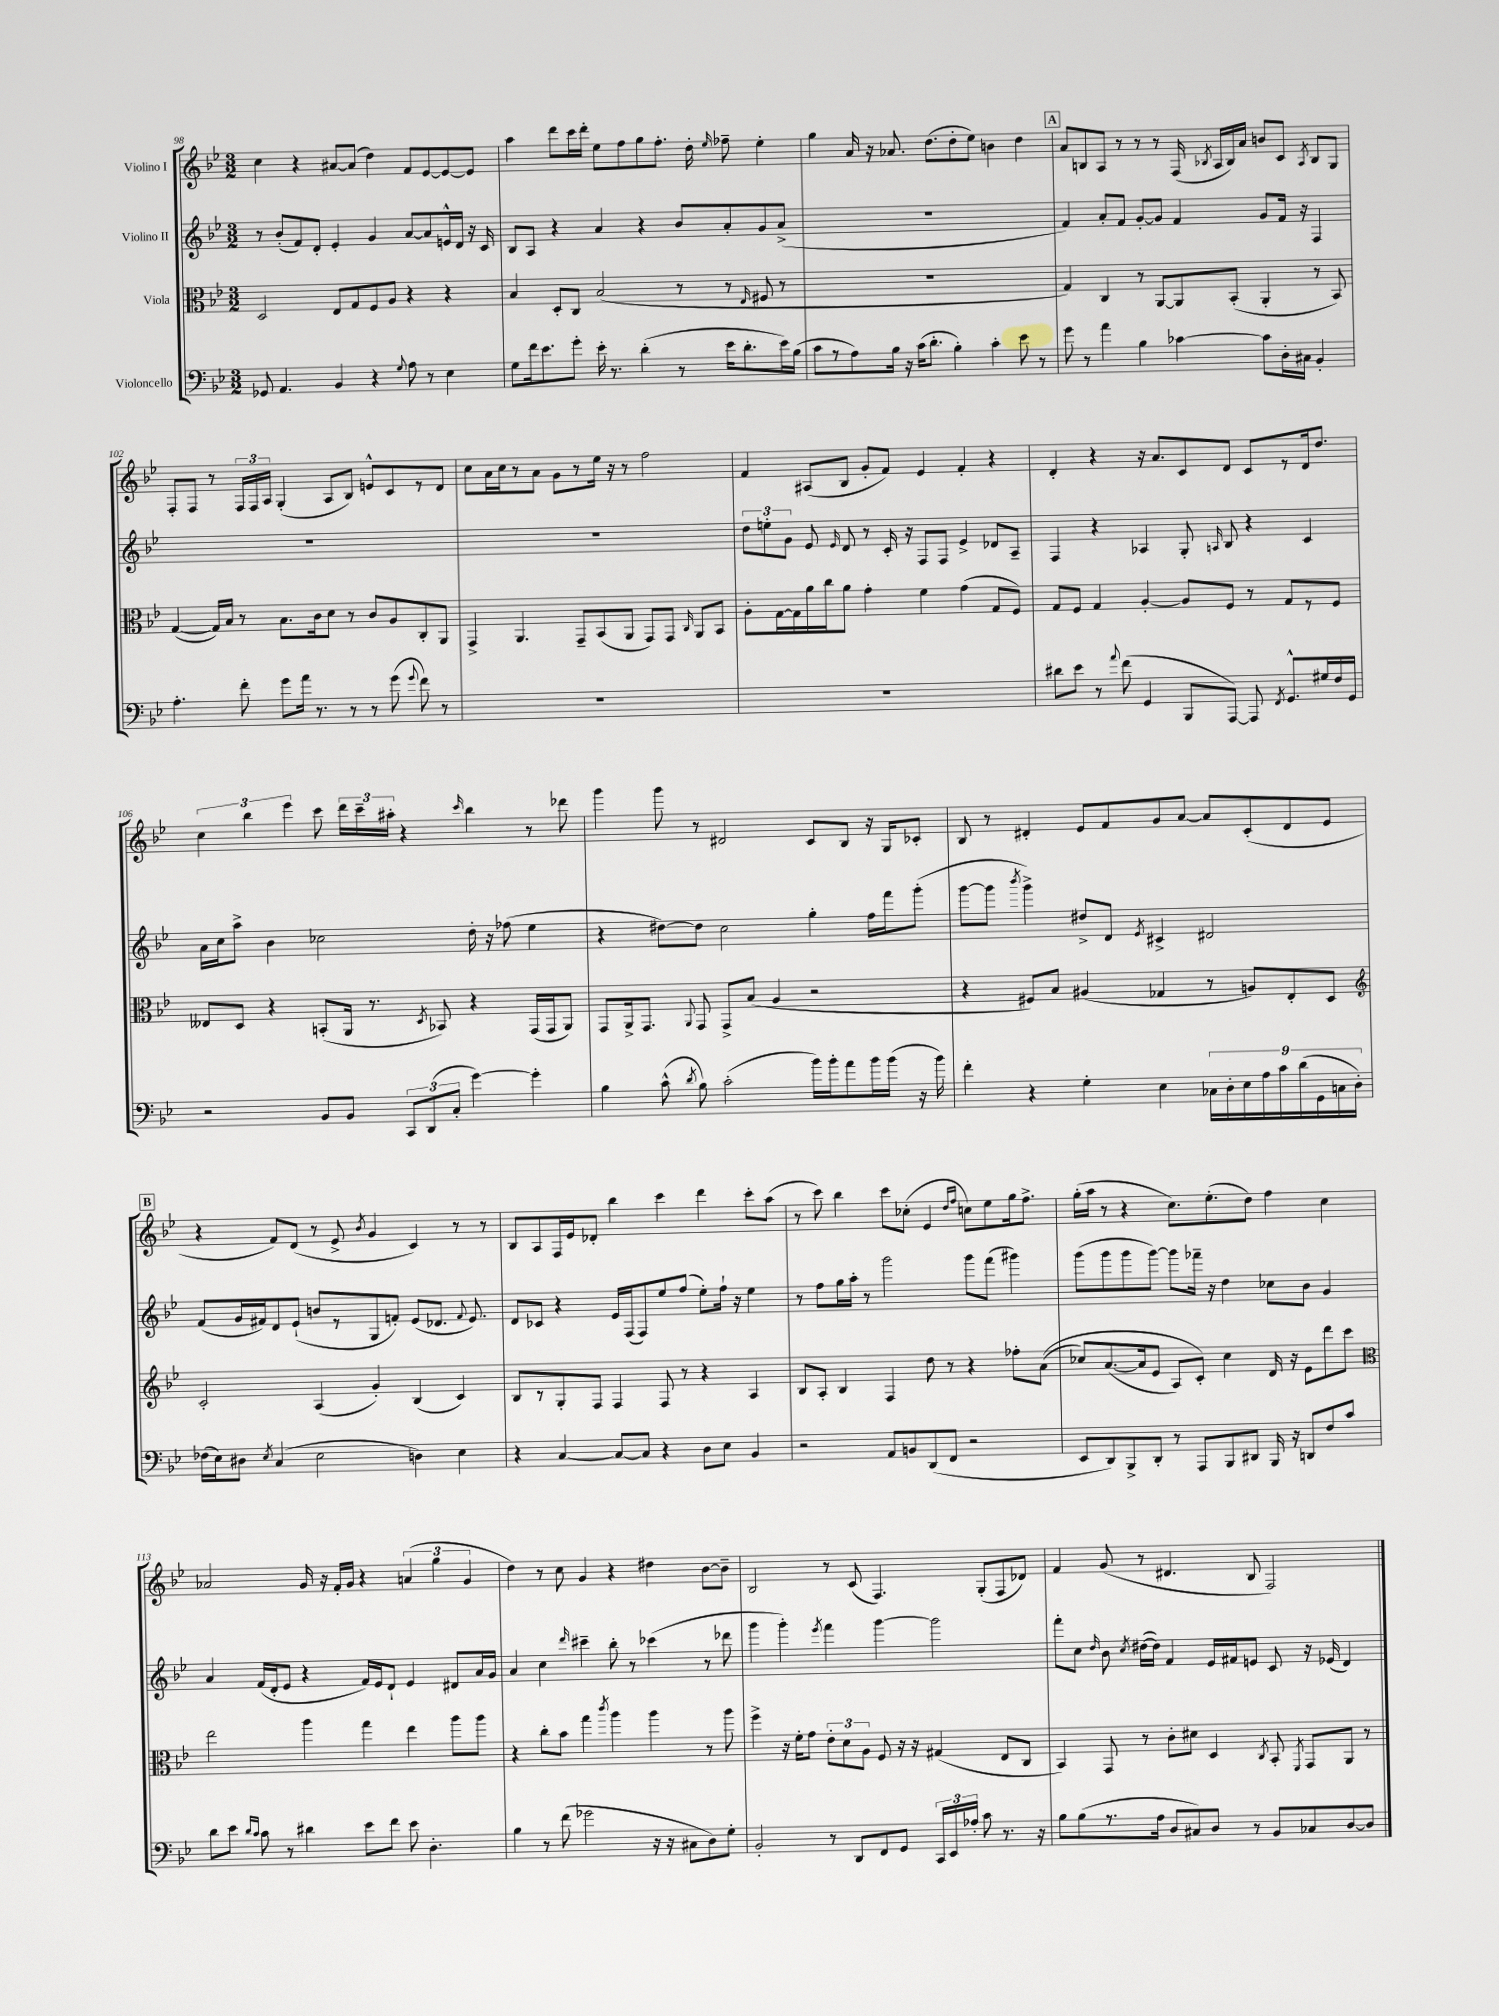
<<
\new StaffGroup <<
\new Staff = "s0" \with { instrumentName = "Violino I" } {
    \clef treble \key bes \major \numericTimeSignature \time 3/2
    \autoBeamOff c''4 r4 ais'8[~ ais'8]( d''4) f'8[ ees'8~ ees'8~ ees'8] |
    a''4 d'''8[ c'''16 d'''16]-. ees''8[ f''8 g''8 f''8.]-. d''16-. \grace { ees''16 } fes''8-- ees''4-. |
    g''4 a'16 r16 aes'8. d''8.[( d''8-. ees''8]) b'4 d''4 |
    \mark \markup { \box "A" } a'8[ b8 a8] r8 r8 r8 f16( \acciaccatura { bes8 } a16[ bes16) a'16] b'8[ c'8] \acciaccatura { a8 } bes8[ g8] |
    f8[-. f8] r8 \tuplet 3/2 { f16[ f16 a16] } g4-.( a8[ bes8]) e'8[-^ c'8 r8 d'8] |
    c''8[ a'16 c''16 r8 a'8] g'8[ r8 ees''16] r16 r8 f''2 |
    f'4 ais8[( bes8] g'8[-. f'8]) ees'4 f'4-. r4 |
    d'4-. r4 r16 a'8.[ c'8 d'8] c'8[ r8 d'16 d''8.] |
    \tuplet 3/2 { c''4 bes''4 ees'''4 } c'''8 \tuplet 3/2 { d'''16[ c'''16-- ais''16]-. } r4 \grace { c'''16 } bes''4 r8 des'''8 |
    g'''4 g'''8 r8 dis'2 c'8[ bes8] r16 g16[ ces'8]-. |
    bes8 r8 dis'4-. ees'8[ f'8 g'8 a'8]~ a'8[ c'8-.( dis'8 ees'8] |
    \mark \markup { \box "B" } r4 f'8[) d'8]( r8 ees'8-> \acciaccatura { bes'8 } g'4 c'4) r8 r8 |
    bes8[ a8 f16 ees'16 des'8]-. bes''4 c'''4 d'''4 c'''8[-. a''8]( |
    r8 c'''8) bes''4 c'''8[ ces''8]-.( ees'4 \grace { d''16[ f''16] } c''8[) ees''8 g''16 f''8.]-> |
    g''16[-.( a''16] r8 r4 c''8.[) ees''8.-.( d''8]) f''4 c''4 |
    aes'2 g'16 r16 f'16[-. g'16] r4 \tuplet 3/2 { a'4( g''4 g'4 } |
    d''4) r8 c''8 g'4 r4 dis''4 bes'8[~ bes'8]-- |
    bes2 r8 c'8( f4.) g8[-.( f8 des'8]) |
    f'4 g'8( r8 dis'4. bes8 f2) \bar "|." |
}
\new Staff = "s1" \with { instrumentName = "Violino II" } {
    \clef treble \key bes \major \numericTimeSignature \time 3/2
    \autoBeamOff r8 bes'8[-.( f'8) d'8]-. ees'4-. g'4 a'8[~ a'8 e'16-^ d'16] r16 c'16 |
    bes8[ a8] r4 a'4 r4 bes'8[ a'8-. g'8 a'8]->( |
    R1. |
    \mark \markup { \box "A" } f'4) a'8[-. f'8] g'8[~-. g'8] f'4 g'8[ f'16] r16 f4 |
    R1. |
    R1. |
    \tuplet 3/2 { d''8[ e''8-. g'8] } ees'8 \grace { ees'16 } d'8 r8 c'16-. r16 f8[ f8] ees'4-> des'8[ a8]-- |
    f4 r4 aes4 g8-. \grace { a16 } bes8 r4 c'4 |
    a'16[ c''16 a''8]-> bes'4 ces''2 d''16-. r16 fes''8( ees''4 |
    r4 dis''8[~) dis''8] c''2 g''4-. f''16[ f'''16 g'''8]-.( |
    g'''8[~ g'''8] \acciaccatura { bes'''8 } g'''4->) dis''8[-> d'8] \acciaccatura { ees'8 } cis'4-> dis'2 |
    \mark \markup { \box "B" } f'8[( g'16 fis'16) d'8 ees'8]-!( b'8[ r8 g8 f'8]-.) ees'8[( des'8.] \appoggiatura { f'8 } ees'8.) |
    d'8[ ces'8] r4 ees'16[ f16( f8) ees''8 f''8]( ees''8[-.) f''16]-! r16 ees''4 |
    r8 f''8[ g''16 a''16]-. r8 g'''2 g'''8[ f'''8]( gis'''4) |
    g'''8[( g'''8 g'''8 g'''8]~) g'''8[ fes'''16]-- r16 d''4 ces''8[ bes'8] g'4 |
    a'4 f'16[( d'16-. ees'8] r4 f'16[) ees'16 d'8]-! ees'4 dis'8[ a'16 g'16] |
    a'4 c''4 \grace { d'''16 } cis'''4-- bes''8-. r8 ces'''4( r8 des'''8 |
    g'''4 g'''4-.) \acciaccatura { ees'''8 } f'''4 g'''4~ g'''2 |
    f'''8[-. c''8] \grace { d''16 } bes'8 \acciaccatura { c''8 } dis''16[~( dis''16]) f'4 ees'16[ fis'16 e'8] c'8 r16 ees'16( d'4) \bar "|." |
}
\new Staff = "s2" \with { instrumentName = "Viola" } {
    \clef alto \key bes \major \numericTimeSignature \time 3/2
    \autoBeamOff d2 ees8[ g8 f8 a8] r4 r4 |
    bes4 d8[-. c8] bes2( r8 r8 \grace { ees16 } fis8 r8 |
    R1. |
    \mark \markup { \box "A" } g4) c4 r8 a,8[~ a,8 bes,8]-.( a,4-. r8 bes,8) |
    g4~( g16[) bes16] r8 bes8.[ c'16 d'8] r8 c'8[ a8 c8-. a,8] |
    g,4-> a,4. g,8[-- bes,8( a,8] g,8[) g,8] \grace { c16 } a,8[ bes,8] |
    a8[-. g16~ g16 a'16 c''16 a'8] g'4-. f'4 g'4( g8[ f8]) |
    g8[ f8] g4 a4~-. a8[ f8] r8 g8[ r8 f8] |
    eeses8[ d8] r4 b,8[-.( a,16] r8. \acciaccatura { d8 } bes,8) r4 g,16[( g,16 a,8]) |
    g,8[ a,16-> g,8.] \appoggiatura { a,8 } g,8 g,8[-> bes8]( a4 r2 |
    r4 fis8[) bes8] ais4( ges4 r8 a8[) ees8-. d8] |
    \mark \markup { \box "B" } \clef treble c'2-. a4( g'4-.) bes4( c'4) |
    bes8[ r8 g8-. f8] f4 f8 r8 r4 a4 |
    bes8[ a8]-. bes4 f4 d''8 r8 r4 fes''8[-. a'8](\( |
    ces''8[) a'8.~( a'16 ees'8] a8[) c'8]-.\) ces''4 d'16 r16 ees'8[ d'''8 c'''8] |
    \clef alto ees''2 a''4 g''4 ees''4 a''8[ a''8] |
    r4 c''8[-. bes'8] g''4 \acciaccatura { c'''8 } a''4 a''4 r8 a''8 |
    f''4-> r16 f'16[-. g'8] \tuplet 3/2 { ees'8[-. d'8 a8] } f8 r16 r16 gis4( ees8[ c8] |
    bes,4) g,8 r8 c'8[-. dis'8] d4 \acciaccatura { c8 } bes,8-. \acciaccatura { f,8 } g,8[ a,8] r8 \bar "|." |
}
\new Staff = "s3" \with { instrumentName = "Violoncello" } {
    \clef bass \key bes \major \numericTimeSignature \time 3/2
    \autoBeamOff ges,8 a,4. bes,4 r4 \appoggiatura { g8 } a8 r8 ees4 |
    g8[ f'16 ees'8. g'8]-. ees'16-. r8. d'4-.( r8 ees'16[ d'8.-. ees'16) bes16]( |
    c'8[ r8 a8) bes16] r16 c'16[( d'8.]-. bes4-.) c'4-. ees'8 r8 |
    \mark \markup { \box "A" } g'8 r8 a'4 bes4 ces'4~ ces'8[ d16-. cis16] bes,4-. |
    a4.-. f'8-. g'8[ a'16] r8. r8 r8 g'8( \appoggiatura { g'8 } f'8) r8 |
    R1. |
    R1. |
    dis'8[ ees'8] r8 \appoggiatura { a'8 } f'8( g,4 bes,,8[ a,,8]~) a,,8 \acciaccatura { f,8 } g,8.[-^ gis16 f16 g,16] |
    r2 bes,8[ bes,8] \tuplet 3/2 { c,8[ d,8( c8]-. } g'4~) g'4-. |
    bes4 c'8-^( \acciaccatura { d'8 } bes8) c'2-.( bes'16[) bes'16-. a'8 bes'16 bes'16]( r16 bes'16) |
    f'4-. r4 g4-. ees4 \tuplet 9/8 { ces16[ d16-. ees16 a16 c'16 d'16( g,16 c16 d16]-.) } |
    \mark \markup { \box "B" } fes16[( ees16) dis8] \acciaccatura { ees8 } c4( ees2 d4) ees4 |
    r4 c4~ c8[~ c8] r4 d8[ ees8] bes,4 |
    r2 a,8[ b,8 d,8( f,8] r2 |
    ees,8[ d,8) bes,,8-> d,8]-. r8 a,,8[ bes,,8 dis,8] bes,,16 r16 d,8[ f8 c'8] |
    d'8[ ees'8] \grace { d'16[ c'16] } c'8 r8 dis'4 ees'8[ f'8] ees'8 d4.-. |
    bes4 r8 f'8( ges'2 r16 r16 cis8[ d8) g8]-. |
    bes,2-. r8 d,8[ f,8 g,8] \tuplet 3/2 { c,16[ ees,16 aes16]-. } c'8 r8. r16 |
    bes8[ bes8( r8. a16] d8[ cis8) d8] r8 bes,8[ ces8 d8~ d8] \bar "|." |
}
>>
>>
\layout { \context { \Score currentBarNumber = #98 } }
